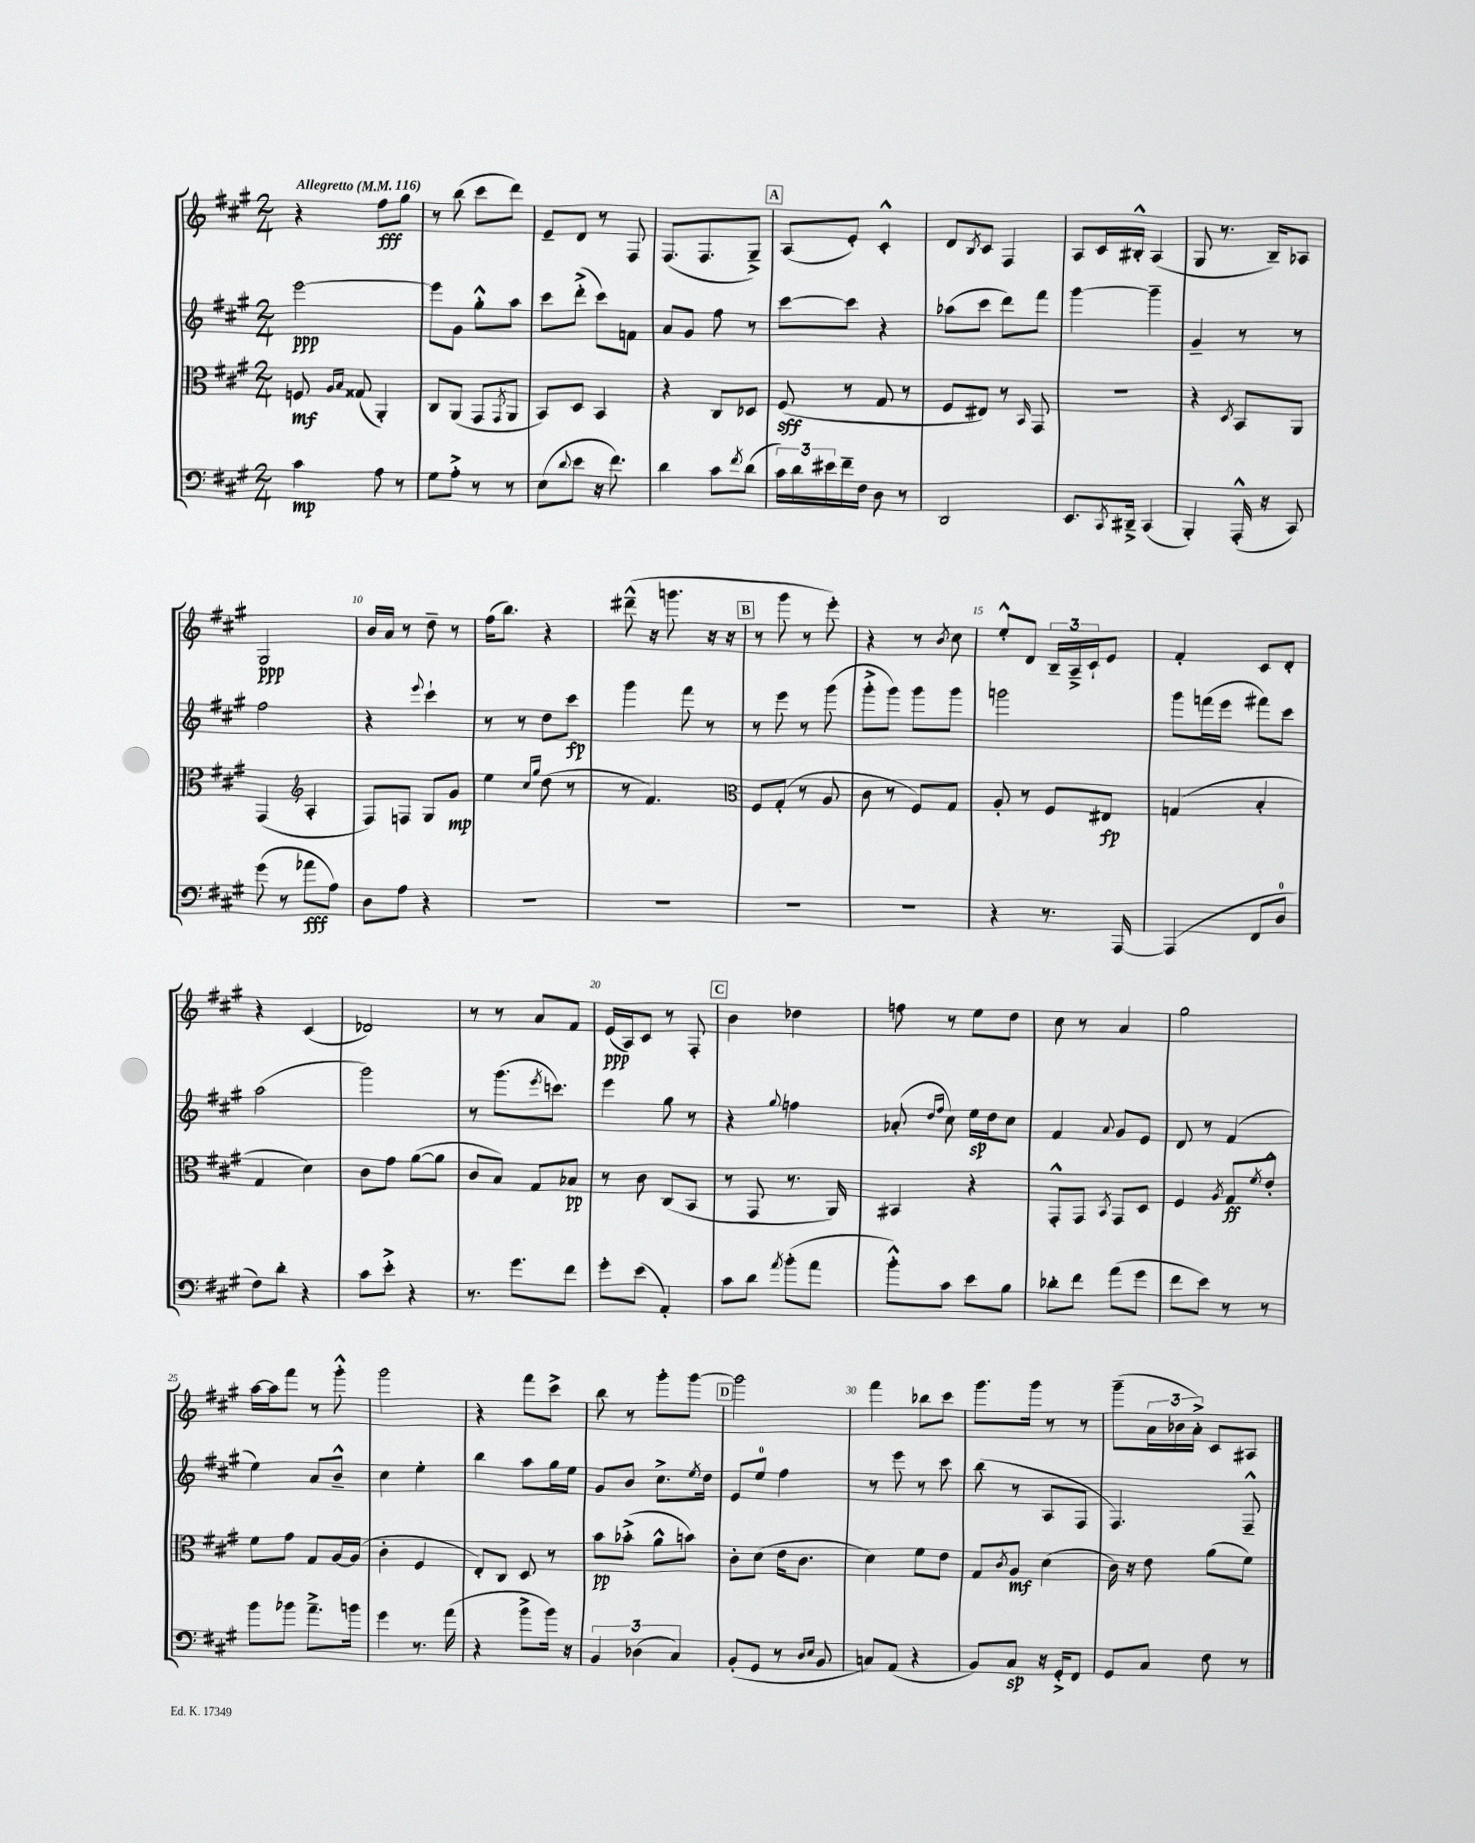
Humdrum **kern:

**kern	**kern	**kern	**kern
*staff4	*staff3	*staff2	*staff1
*clefF4	*clefC3	*clefG2	*clefG2
*k[f#c#g#]	*k[f#c#g#]	*k[f#c#g#]	*k[f#c#g#]
*M2/4	*M2/4	*M2/4	*M2/4
*MM116	*MM116	*MM116	*MM116
4c#	8F	[2eee	4r
.	16qqA	.	.
.	16qqB	.	.
.	(8G##	.	.
8A	4AA')	.	8ff#
8r	.	.	8gg#
=	=	=	=
8G#	8C#	8eee]	8r
8A'^	(8AA	8g#	(8bb
8r	8GG#	8gg#'^^	8ccc#
.	8qGG#	.	.
8r	8AA	8aa	8ddd)
=	=	=	=
(8E	8BB)	8ccc#	8e~
8qqd	.	.	.
8e	8D	(8ddd'^	8d
16r	4BB	8ccc#)	8r
8.f#)	.	.	.
.	.	8f	8F#
=	=	=	=
4d	4r	8a	(8.F#
.	.	8g#	.
.	.	.	8.F#
8c#	8C#	8ff#	.
8qf#	.	.	.
(8d	8D-	8r	8G#~^)
=	=	=	=
24c#)	(8F#	[8ccc#	(8A
24d	.	.	.
24e#	.	.	.
16f#~	8r	8ccc#]	8e')
16F#	.	.	.
8D	8G#	4r	4c#'^^
8r	8r	.	.
=	=	=	=
2DD	8F#	(8aa-	8d
.	.	.	8qB
.	8E#)	8ccc#	8c#
.	8r	8ddd)	4F#
.	16qqBB	.	.
.	8GG#	8fff#	.
=	=	=	=
8.EE	2r	[4ggg#	8A
.	.	.	16c#
8qCC#	.	.	.
16DD#~^	.	.	16B#'^^
(4CC#	.	4ggg#~]	(4A
=	=	=	=
4BBB')	4r	4g#~	8G#
.	.	.	8.r
.	8qD	.	.
(16AAA'^^	8BB	8r	.
16r	.	.	16B~)
8CC#)	8AA	8r	8A-
=	=	=	=
(8g#	(4GG#	2ff#	2G#
8r	.	.	.
*	*clefG2	*	*
8a-	4A'	.	.
8A)	.	.	.
=	=	=	=
8D	8F#)	4r	16b
.	.	.	16a
8A	8F	.	8r
.	.	8qqeee	.
4r	8G#	4ccc#`	8dd~
.	8g#	.	8r
=	=	=	=
2r	4ee	8r	(16ff#
.	.	.	8.bb)
.	.	8r	.
.	16qqcc#	.	.
.	16qqgg#	.	.
.	(8dd	8dd	4r
.	8r	8ccc#	.
=	=	=	=
2r	8r	4ggg#	(8ddd#~^^
.	4.f#)	.	16r
.	.	.	8.ggg
.	.	8fff#	.
.	.	8r	16r
.	.	.	16r
=	=	=	=
*	*clefC3	*	*
2r	8F#	8r	8r
.	(8G#'	8eee	8ggg#
.	8r	8r	8r
.	8A	(8ggg#	8eee')
=	=	=	=
2r	8c#	8ggg#'^	4r
.	8r	8ggg#)	.
.	8F#)	8ggg#	8r
.	.	.	8qb
.	8G#	8ggg#	8cc#
=	=	=	=
4r	8A'	2ggg	8ee'^^
.	8r	.	8d
8.r	8F#	.	24B~
.	.	.	24A~^
.	.	.	24c#`
.	8E#	.	8e
[16AAA	.	.	.
=	=	=	=
(4AAA]	(4G	8ggg#	4f#'
.	.	(16fff	.
.	.	16eee	.
8FF#	4B'	8fff#)	8c#
8D	.	8ccc#	8d'
=	=	=	=
8F#)	4G#	(2aa	4r
8d'	.	.	.
4r	4d)	.	(4c#
=	=	=	=
8c#	8c#	2ggg#)	2d-)
8e'^	8g#	.	.
4r	([8a	.	.
.	8a]	.	.
=	=	=	=
8.r	8c#	8r	8r
.	8B)	(8.ggg#	8r
8.g#	.	.	.
.	8G#	.	8a
.	.	8qeee	.
.	.	8.ccc)	.
8f#	8B-	.	8f#
=	=	=	=
8g#'	8r	4eee	(16e
.	.	.	16A)
(8e	8c#	.	8c#
4AA')	(8C#	8gg#	8r
.	8BB	8r	8F#'
=	=	=	=
8c#	8r	4r	4b
8d	8GG#	.	.
8qa	.	8qqgg#	.
(8b'	8.r	4ff	4dd-
8a	.	.	.
.	16AA)	.	.
=	=	=	=
8b'^^)	4BB#	(8a-'	8ff
.	.	16qqdd	.
.	.	16qqff#	.
8c#	.	8cc#)	8r
8e	4r	16ee	8ee
.	.	16dd	.
8B	.	8cc#	8dd
=	=	=	=
8d-'	8GG#'^^	4f#	8cc#
8f#	8GG#	.	8r
.	8qBB	8qqa	.
(8a	8GG#	8g#	4a
8g#	8D	8e	.
=	=	=	=
8f#	4F#	8d	2gg#
8e)	.	8r	.
.	8qA	.	.
8r	8G#	(4f#	.
.	8qf#	.	.
8r	8e'^^	.	.
=	=	=	=
8b	8f#	4ee)	[16aa
.	.	.	16aa]
8b-	8g#	.	8fff#
8.a~^	8G#	8a	8r
.	[16A	8b~^^	8ggg#'^^
16b	(16A]	.	.
=	=	=	=
4g#	4c#'	4cc#	2ggg#
8.r	4F#	4ee'	.
(16a	.	.	.
=	=	=	=
4r	8E')	4bb	4r
.	8C#	.	.
8b^	8D	8aa	8fff#
16b)	8r	16gg#	8ccc#^
16r	.	16ee	.
=	=	=	=
6BB	8b	8g#	8bb
.	(8b-'^	8b	8r
(6D-	.	.	.
.	8a^^	8.cc#^	8ggg#'
6C#)	.	.	.
.	8b)	.	[8ggg#
.	.	8qee	.
.	.	16dd	.
=	=	=	=
(8BB'	8c#'	8e	2ggg#]
8GG#	(8d	8ee	.
8r	16e	4ff#	.
.	8.c#	.	.
16qqD	.	.	.
16qqE	.	.	.
8BB	.	.	.
=	=	=	=
8C)	4d)	8r	4fff#
(8AA	.	8eee	.
4r	8f#	8r	8bb-
.	8e	8ccc#	8ccc#
=	=	=	=
8BB)	8G#	(8bb	8.ggg#
.	8qc#	.	.
8C#	8A	8r	.
.	.	.	16ggg#
16r	(4d	8A	8r
16GG#'^	.	.	.
8FF#	.	8F#	8r
=	=	=	=
8GG#	16c#)	4.F#)	(8ggg#~
.	16r	.	.
8C#	8e	.	24a
.	.	.	24b-
.	.	.	24a'^)
8F#	(8a	.	8c#
8r	8f#)	8F#~^^	8A#
==	==	==	==
*-	*-	*-	*-
